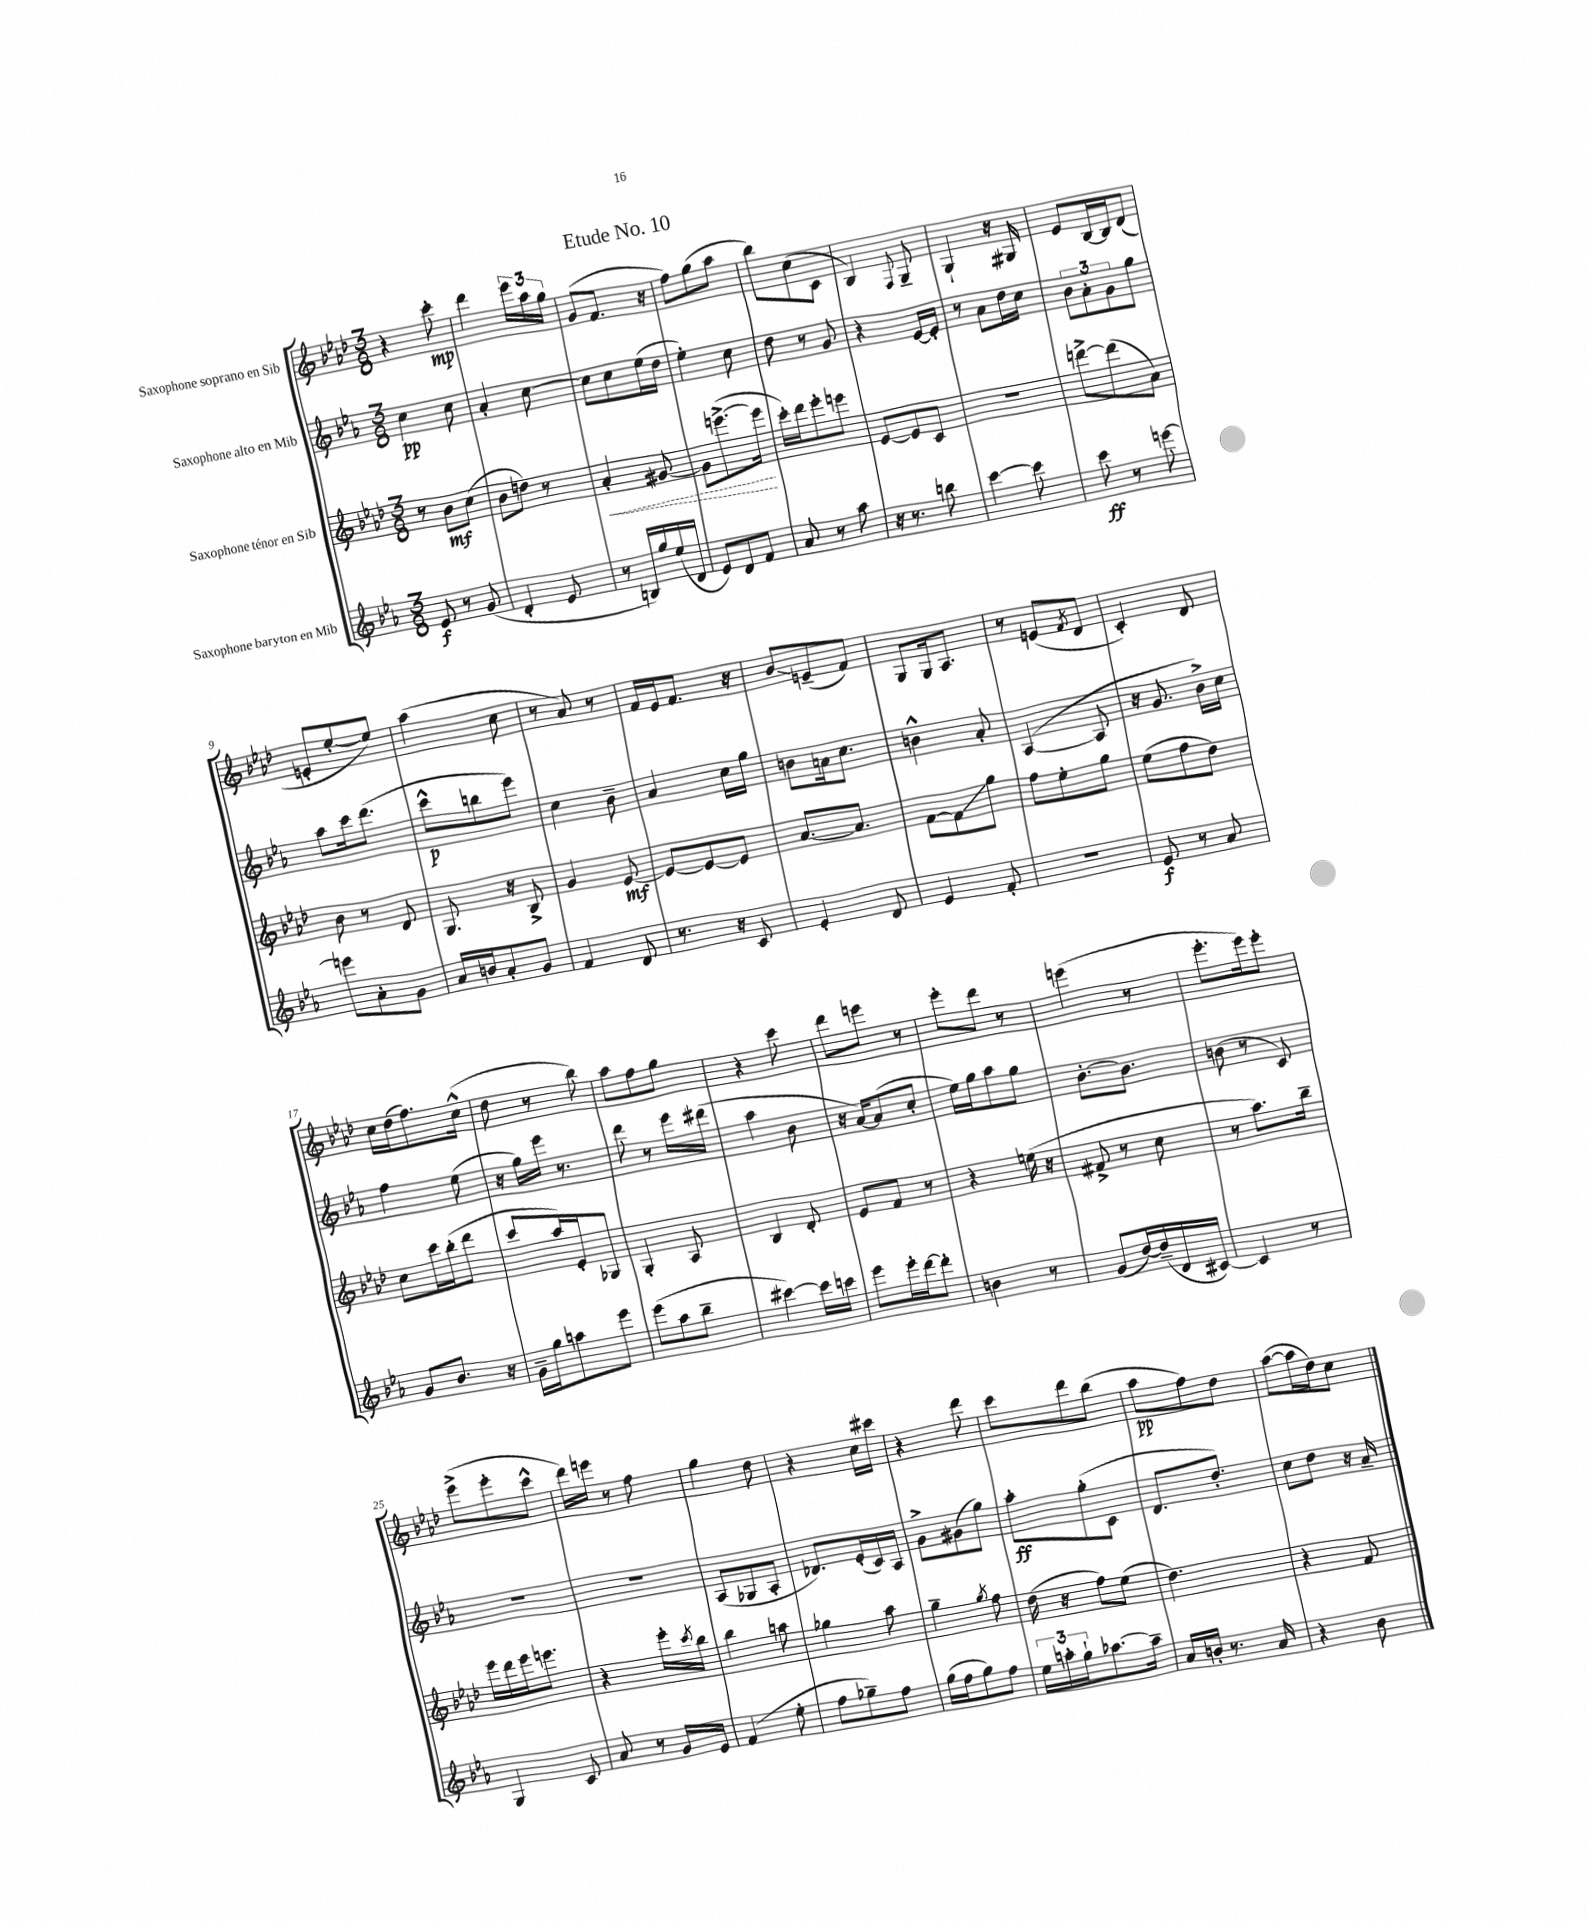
\header { title = "Etude No. 10" }
<<
\new StaffGroup <<
\new Staff = "s0" \with { instrumentName = "Saxophone soprano en Sib" } {
    \clef treble \key aes \major \numericTimeSignature \time 3/8
    r4 c'''8-.\mp |
    des'''4 \tuplet 3/2 { ees'''16 aes''16 g''16 } |
    g'8( f'8. r16 |
    f''8) g''8( aes''8 |
    bes''8) c''8( c'8 |
    bes4) \appoggiatura { f8 } g8-- |
    g4-! r16 gis16 |
    ees'8 bes16~ bes16 des'8( |
    e'8-. ees''8~-. ees''8) |
    aes''4( c''8 |
    r8 aes'8) r8 |
    f'16 ees'16 f'8. r16 |
    bes'8\glissando e'8--( f'8) |
    g8 g16 aes8. |
    r8 e'8( \acciaccatura { f'8 } des'8 |
    c'4-.) des'8 |
    c''16 des''16( f''8.) c''16-^( |
    des''8 r8 bes''8) |
    aes''8 f''8 g''8 |
    r4 c'''8 |
    des'''8 e'''8 r8 |
    ees'''8-. des'''8 r8 |
    e'''4( r8 |
    ees'''8.-. ees'''16) ees'''8-. |
    ees'''8->( ees'''8-. c'''8-^ |
    des'''16) e'''16 r8 f''8 |
    g''4 des''8 |
    r4 c''16 cis'''16 |
    r4 des'''8 |
    c'''8 des'''8 bes''8( |
    aes''8\pp f''8) des''8 |
    aes''8~( aes''16 des''16) c''8 \bar "|." |
}
\new Staff = "s1" \with { instrumentName = "Saxophone alto en Mib" } {
    \clef treble \key ees \major \numericTimeSignature \time 3/8
    c''4\pp c''8 |
    aes'4-. c''8~ |
    c''8 c''8 ees''16( d''16 |
    ees''4-.) c''8 |
    d''8 r8 g'8 |
    r4 ees'16~ ees'16-. |
    r8 aes'8 d''16 c''16 |
    \tuplet 3/2 { bes'8 aes'8-. g'8 } g''8 |
    aes''8 c'''16 d'''8.( |
    c'''8-^\p b''8 ees'''8) |
    c''4 bes'8-- |
    aes'4 c''16 g''16 |
    b'8 a'16 c''8. |
    b'4-^ aes'8-. |
    aes4~( aes8 |
    r16 g'8. bes'16->) c''16 |
    f''4 ees''8( |
    r16 g''16) ees'''16 r8. |
    d'''8 r8 ees'''16 dis'''16( |
    aes''4 bes'8 |
    r16 aes'16~) aes'8( c''8-. |
    ees''16) g''16 aes''8 g''8 |
    bes'8.~-. bes'8. |
    b'8( r8 c'8) |
    R4. |
    R4. |
    aes8( ges8 aes8-. |
    des'8.) ees'16-.( c'16) aes16 |
    g'8-> gis'8( g''8) |
    aes''8-.\ff g''8-.( c'8 |
    d'8. d''8.-.) |
    c''8 d''8 r16 aes'16-- \bar "|." |
}
\new Staff = "s2" \with { instrumentName = "Saxophone ténor en Sib" } {
    \clef treble \key aes \major \numericTimeSignature \time 3/8
    r8 bes'8\mf c''8( |
    bes'8 d''8) r8 |
    \once \override Hairpin.style = #'dashed-line aes'4-.\< gis'8~ |
    gis'8 e'''8.~->( e'''16\! |
    c'''16-.) des'''16 ees'''8-. e'''8 |
    ees'8~ ees'8 c'8 |
    R4. |
    d'''8~-> d'''8( aes'8) |
    bes'8 r8 des'8 |
    g8. r16 bes8-> |
    g'4 ees'8~\mf |
    ees'8~ ees'8~ ees'8 |
    aes'8.~ aes'8. |
    f'8~ f'8\glissando g''8 |
    f''8 ees''8-. g''8 |
    ees''8( f''8 des''8) |
    c''8 c'''16 bes''16-.( des'''8 |
    c'''8 aes''16) ees'16-. ges8 |
    g4-. aes8 |
    bes4 des'8-. |
    ees'8 f'8 r8 |
    r4 e''16( r16 |
    fis'8-> r8 c''8 |
    r8 aes''8.) bes''16-- |
    ees'''16 des'''16 ees'''16 e'''8. |
    r4 ees'''16-. \acciaccatura { c'''8 } bes''16 |
    bes''4 a''8 |
    ges''4 aes''8 |
    g''4-- \acciaccatura { g''8 } f''8 |
    des''16( r16 f''8) ees''8( |
    des''4.) |
    r4 f'8 \bar "|." |
}
\new Staff = "s3" \with { instrumentName = "Saxophone baryton en Mib" } {
    \clef treble \key ees \major \numericTimeSignature \time 3/8
    ees'8\f r8 g'8( |
    d'4-. ees'8 |
    r8 b16) g''16 ees''16( d'16 |
    ees'8) d'8 f'8 |
    aes'8 r8 aes''8 |
    r16 r8. b''8 |
    c'''4~ c'''8 |
    c'''8\ff r8 e'''8~ |
    e'''8 aes'8-. g'8 |
    aes'16 b'16 aes'8-. g'8 |
    f'4 d'8 |
    r8. r16 c'8 |
    ees'4-. d'8 |
    ees'4 f'8-. |
    R4. |
    ees'8\f r8 aes'8 |
    g'8 bes'8. r16 |
    g'16-- g''16 a''8 ees'''8 |
    ees'''8( aes''8 bes''8-- |
    cis'''4~) cis'''16 c'''16 |
    ees'''8 ees'''16-. d'''16~ d'''8-. |
    b'4 r8 |
    g'8( d''16~) d''16--( d'16 cis'16~) |
    cis'4 r8 |
    g4 c'8 |
    aes'8 r8 g'16 ees'16 |
    f'4( ees''8-. |
    f''8 ges''8--) f''8 |
    g''16( f''16 g''8) f''8 |
    \tuplet 3/2 { ees''16 a''16-. g''16-! } aes''8.~ aes''16-- |
    aes'16 b'16-. r8. aes'16 |
    r4 bes'8 \bar "|." |
}
>>
>>
